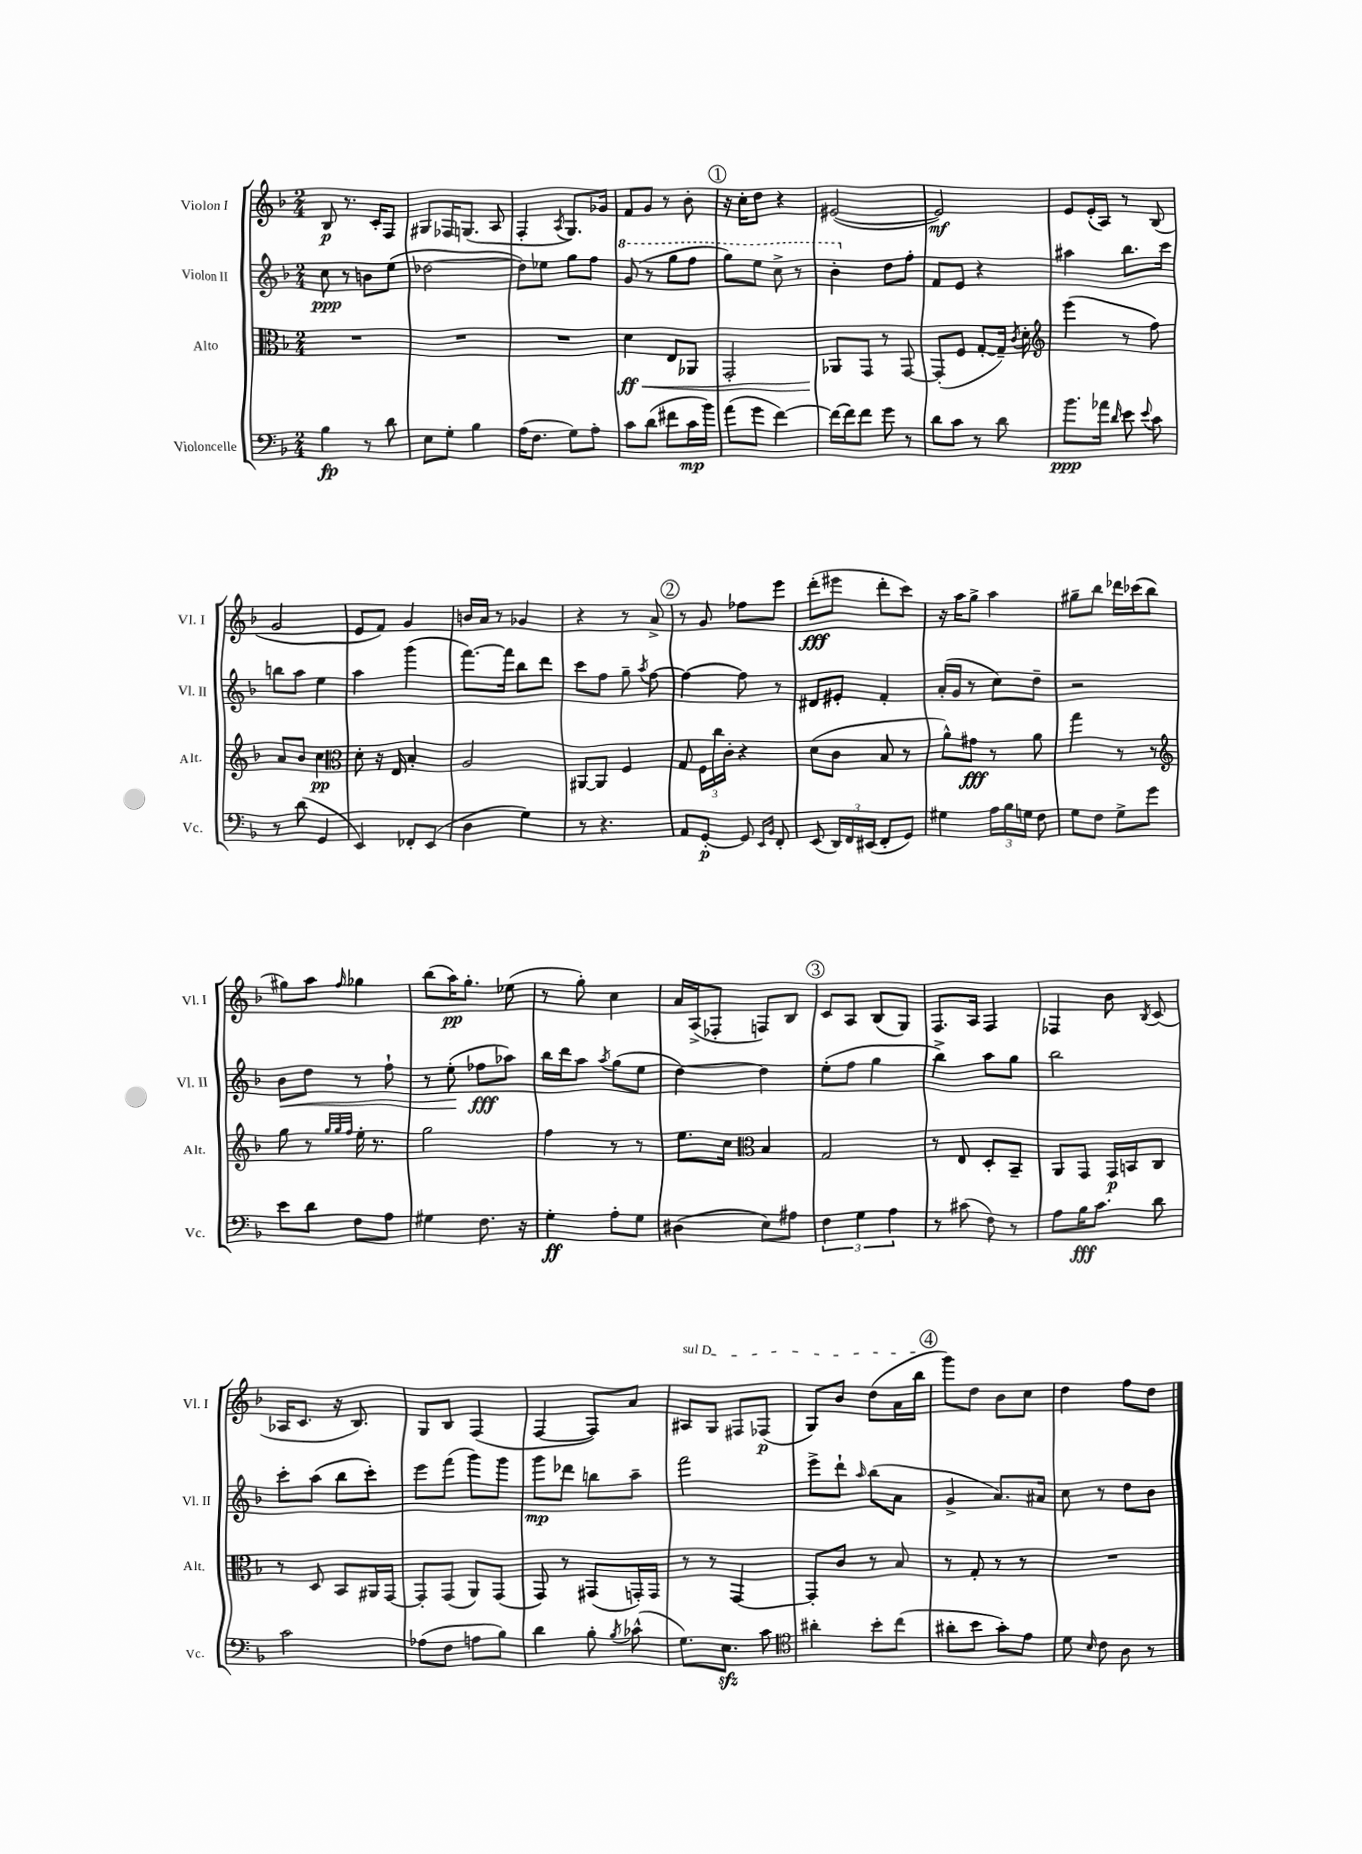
<<
\new StaffGroup <<
\new Staff = "s0" \with { instrumentName = "Violon I" shortInstrumentName = "Vl. I" } {
    \clef treble \key f \major \numericTimeSignature \time 2/4
    \autoBeamOff bes8\p r8. c'16[-. f8] |
    gis8[ fes16 g8.]( a8 |
    f4-. \acciaccatura { a8 } g8.[) ges'16] |
    f'8[ g'8] r8 bes'8-. |
    \mark \markup { \circle "1" } r16 c''16[-. d''8] r4 |
    eis'2~( |
    eis'2\mf) |
    e'8[ e'16-.( a16]) r8 bes8( |
    g'2 |
    e'8[ f'8]) g'4 |
    b'16[ a'16] r8 ges'4 |
    r4 r8 a'8-> |
    \mark \markup { \circle "2" } r8 g'8 fes''8[ e'''8] |
    d'''8[-.\fff( eis'''8] d'''8[-. c'''8]) |
    r16 a''16[ g''8]-> a''4 |
    gis''8[-- bes''8] des'''16[ ces'''16( bes''8] |
    gis''8[) a''8] \grace { f''16 } ges''4 |
    bes''8[( a''16\pp) g''8.]-. ees''8( |
    r8 g''8-.) c''4 |
    a'16[ a16->( fes8]-. f8[) bes8] |
    \mark \markup { \circle "3" } c'8[ a8] bes8[( g8]) |
    f8.[ a16] f4 |
    fes4 bes'8 \acciaccatura { bes8 } c'8( |
    aes16[ c'8.] r16 bes8.) |
    g8[ bes8] f4( |
    f4~ f8[) a'8] |
    \once \override TextSpanner.bound-details.left.text = \markup { \italic "sul D" } ais8[\startTextSpan g8] fis8[ fes8]\p( |
    g8[) bes'8] d''8[( a'16 bes''16]\stopTextSpan |
    \mark \markup { \circle "4" } g'''8[) d''8] bes'8[ c''8] |
    d''4 f''8[ d''8] \bar "|." |
}
\new Staff = "s1" \with { instrumentName = "Violon II" shortInstrumentName = "Vl. II" } {
    \clef treble \key f \major \numericTimeSignature \time 2/4
    \autoBeamOff c''8\ppp r8 b'8[ e''8]( |
    des''2~ |
    des''8[) ees''8] g''8[ f''8] |
    \ottava #1 g''8( r8 g'''8[ f'''8] |
    \mark \markup { \circle "1" } g'''8[) e'''8] c'''8-> r8 |
    bes''4-. \ottava #0 d''8[ f''8]-. |
    f'8[ e'8] r4 |
    ais''4 bes''8.[ c'''16] |
    b''8[ a''8] e''4 |
    a''4 g'''4( |
    f'''8.[~) f'''16] bes''8[ d'''8] |
    c'''8[ f''8] g''8-- \acciaccatura { a''8 } f''8~ |
    \mark \markup { \circle "2" } f''4~ f''8 r8 |
    dis'8[ eis'8]-. f'4-. |
    a'16[-.( g'16] r8 c''8[) d''8]-- |
    r2 |
    bes'8[\< d''8] r8 f''8-! |
    r8 e''8-.\!( fes''8[\fff aes''8]) |
    bes''16[ d'''16 a''8] \acciaccatura { a''8 } g''8[( e''8] |
    d''4~) d''4 |
    \mark \markup { \circle "3" } e''8[-.( f''8] g''4 |
    bes''4->) a''8[ g''8] |
    bes''2 |
    c'''8[-. a''8]( bes''8[ c'''8]-.) |
    e'''8[ f'''8]( g'''8[) g'''8] |
    g'''8[\mp des'''8] b''8[ a''8]-- |
    f'''2 |
    e'''8[-> d'''8]-! \grace { a''16 } bes''8[( a'8] |
    \mark \markup { \circle "4" } g'4-> a'8.[) ais'16] |
    c''8 r8 d''8[ bes'8] \bar "|." |
}
\new Staff = "s2" \with { instrumentName = "Alto" shortInstrumentName = "Alt." } {
    \clef alto \key f \major \numericTimeSignature \time 2/4
    \autoBeamOff R2 |
    R2 |
    R2 |
    d'4\ff\< e8[ aes,8] |
    \mark \markup { \circle "1" } g,2-. |
    aes,8[\! g,8] r8 g,8~ |
    g,8[-.( f8] g8[~-. g16]--) \acciaccatura { c'8 } d'16-. |
    \clef treble e'''4( r8 f''8) |
    a'8[ bes'8] c''4\pp |
    \clef alto d'8-. r16 e16 bes4-. |
    a2 |
    ais,8[~ ais,8] f4 |
    \mark \markup { \circle "2" } g8 \tuplet 3/2 { f16[ c''16 c'16]-. } r4 |
    d'8[( c'8] bes8 r8 |
    a'8[-^) gis'8]\fff r8 a'8 |
    g''4 r8 r8 |
    \clef treble g''8 r8 \grace { g''32[ g''32 f''32] } e''16-. r8. |
    g''2 |
    f''4 r8 r8 |
    e''8.[ c''16] \clef alto bes4 |
    \mark \markup { \circle "3" } g2 |
    r8 e8 d8[-. bes,8]-- |
    a,8[ g,8] g,16[\p b,16 c8] |
    r8 d8 bes,8[ ais,16 g,16]~ |
    g,8[-. g,8]( a,8[) g,8]( |
    g,8) r8 gis,8[( g,16-.) g,16] |
    r8 r8 g,4~ |
    g,8[-. c'8] r8 bes8 |
    \mark \markup { \circle "4" } r8 g8-. r8 r8 |
    R2 \bar "|." |
}
\new Staff = "s3" \with { instrumentName = "Violoncelle" shortInstrumentName = "Vc." } {
    \clef bass \key f \major \numericTimeSignature \time 2/4
    \autoBeamOff bes4\fp r8 d'8 |
    e8[ g8]-. bes4 |
    a16[( f8.] g8[) a8]-. |
    c'8[ d'8]( fis'8[ c'16\mp bes'16]) |
    \mark \markup { \circle "1" } a'8[( g'8] f'4~) |
    f'16[~ f'16 f'8] g'8 r8 |
    d'8[ c'8] r8 d'8 |
    bes'8.[\ppp aes'16] \grace { d'16 } e'8 \appoggiatura { e'8 } c'8 |
    r8 d'8( g,4 |
    e,4) fes,8[-. e,8]( |
    d4 g4) |
    r8 r4. |
    \mark \markup { \circle "2" } a,8[ g,8]~-.\p g,8 \grace { e,16[ bes,16] } f,8-. |
    e,8( \tuplet 3/2 { d,16[) f,16 eis,16]( } f,8[-. g,8]) |
    gis4 \tuplet 3/2 { a16[ bes16 g16] } f8 |
    g8[ f8] g8[-> g'8] |
    e'8[ d'8] f8[ a8] |
    gis4 f8. r16 |
    g4-.\ff a8[-. g8] |
    dis4( e8[) ais8] |
    \mark \markup { \circle "3" } \tuplet 3/2 { f4 g4 a4 } |
    r8 cis'8( f8) r8 |
    a8[ bes16\fff c'8.] d'8 |
    c'2 |
    aes8[( f8] a8[ bes8]) |
    d'4 bes8-. \acciaccatura { bes8 } ces'8-^( |
    g8.[) e8.]\sfz c'8 |
    \clef tenor ais'4-. bes'8[-. c''8]( |
    \mark \markup { \circle "4" } ais'8[-. bes'8] g'8[-.) e'8] |
    d'8 \grace { bes16 } c'8 a8 r8 \bar "|." |
}
>>
>>
\layout { \context { \Score \remove "Bar_number_engraver" } }
